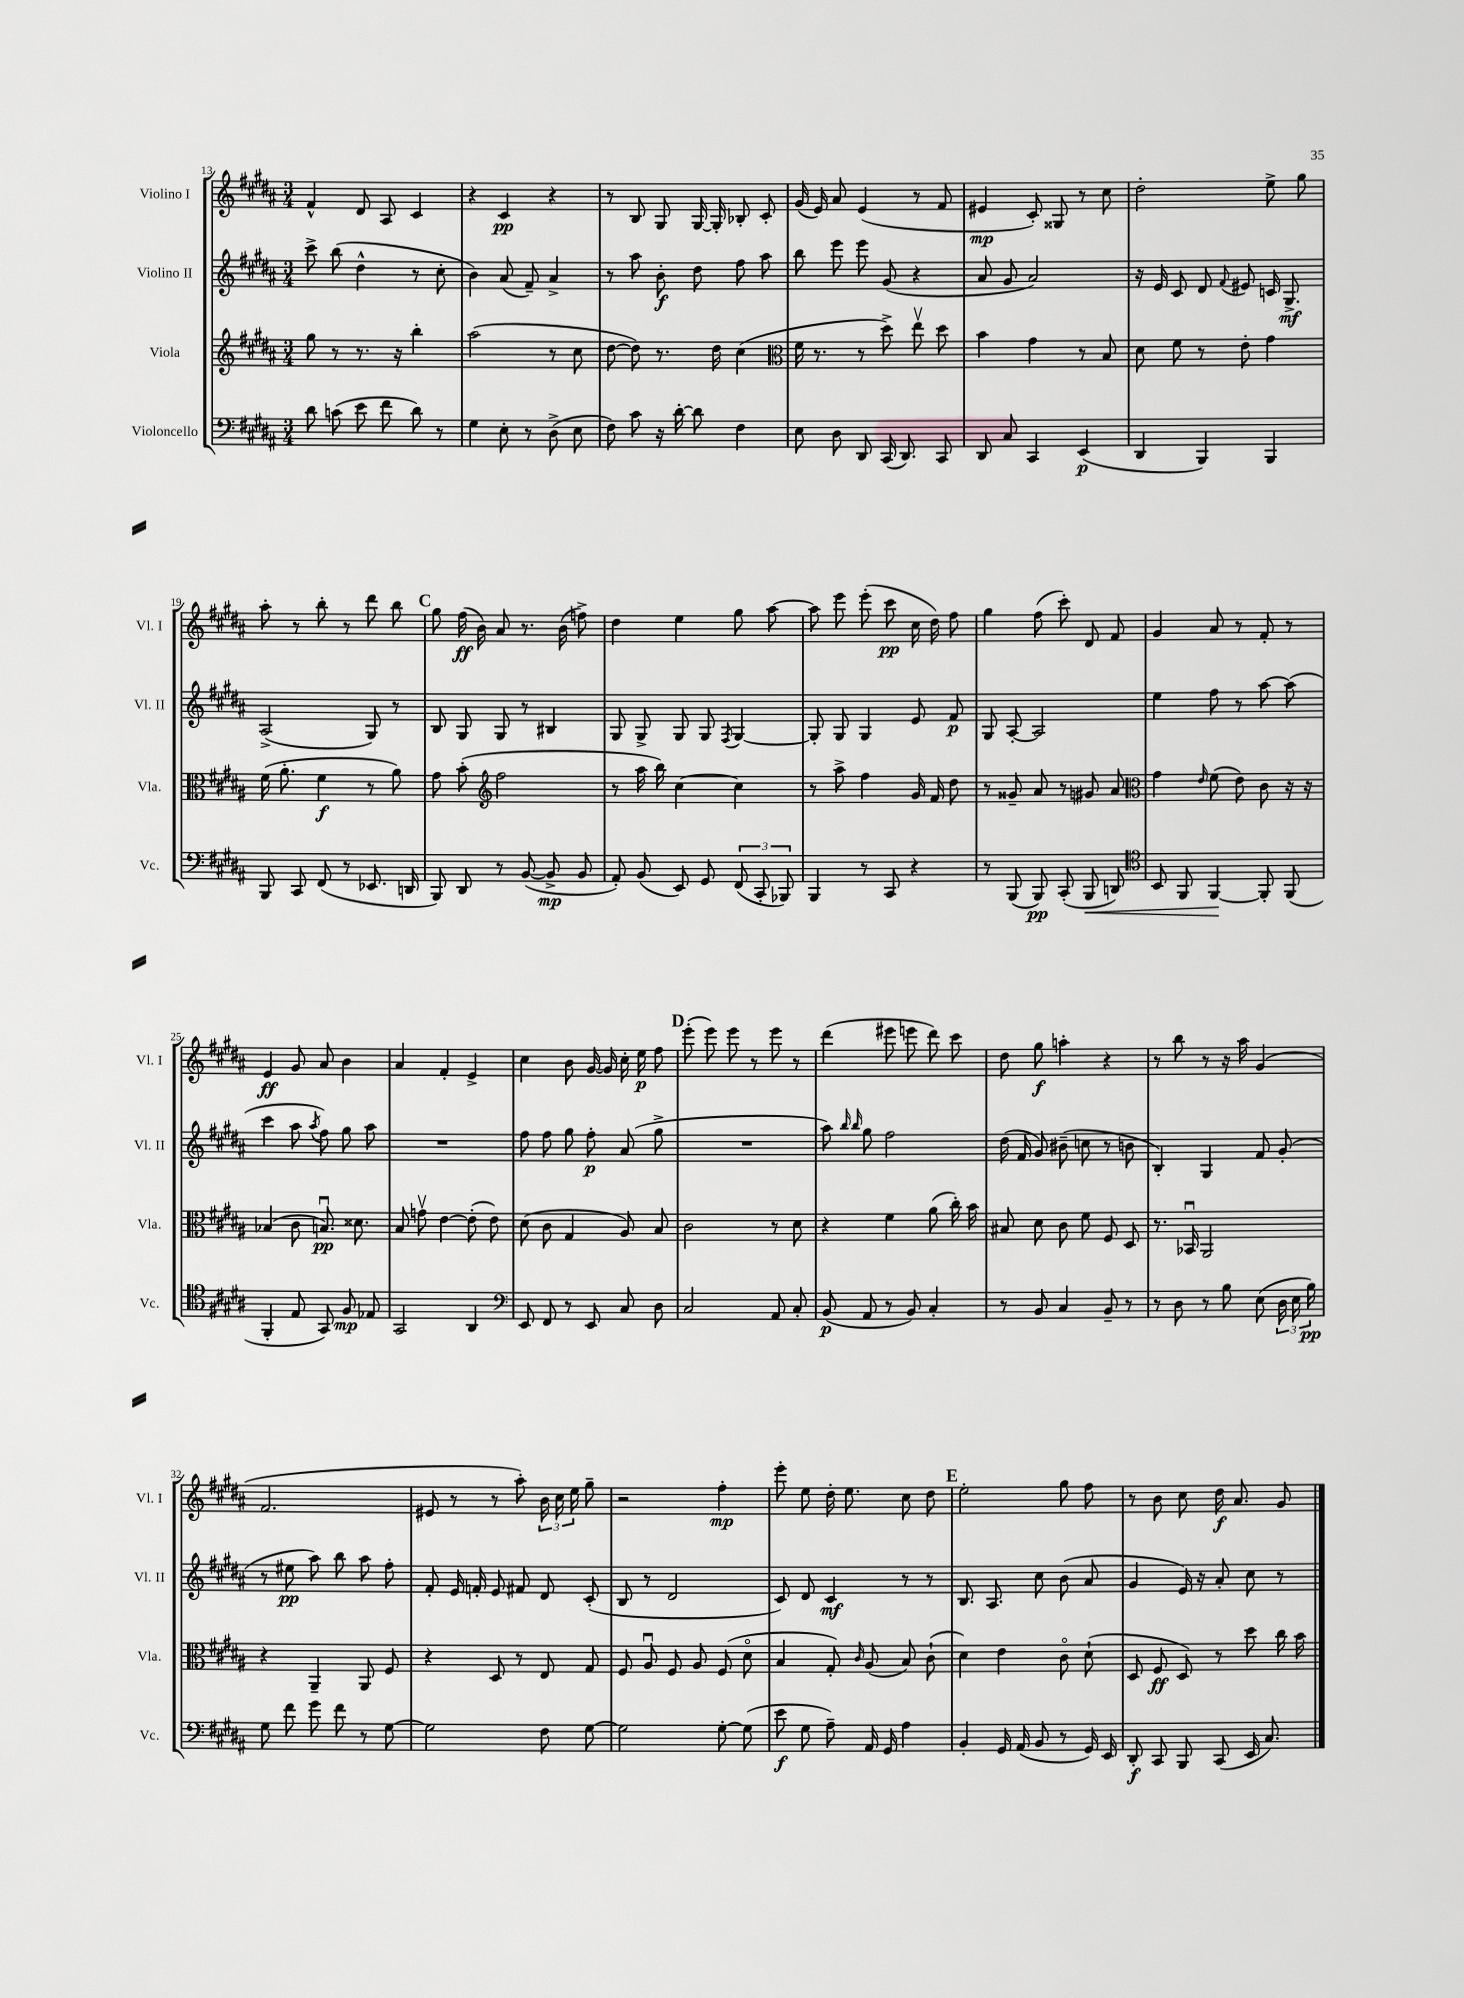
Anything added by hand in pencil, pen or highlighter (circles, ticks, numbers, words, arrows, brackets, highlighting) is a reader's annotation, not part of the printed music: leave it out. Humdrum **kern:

**kern	**kern	**kern	**kern
*staff4	*staff3	*staff2	*staff1
*clefF4	*clefG2	*clefG2	*clefG2
*k[f#c#g#d#a#]	*k[f#c#g#d#a#]	*k[f#c#g#d#a#]	*k[f#c#g#d#a#]
*M3/4	*M3/4	*M3/4	*M3/4
8d#	8gg#	8ccc#^	4f#^^
(8c	8r	(8bb	.
8e	8.r	4dd#^^	8d#
8f#	.	.	8A#
.	16r	.	.
8d#)	4bb'	8r	4c#
8r	.	8cc#'	.
=	=	=	=
4G#	(2aa#	4b)	4r
8E'	.	(8a#	4c#
8r	.	8f#~)	.
(8D#^	8r	4a#^	4r
8E	8cc#	.	.
=	=	=	=
8F#)	[8dd#	8r	8r
8c#	8dd#])	8aa#	8B
16r	8.r	8b'	8G#
[16d#'	.	.	.
8d#]	.	8dd#	[16G#
.	16dd#	.	16G#']
4F#	(4cc#	8ff#	8B-'
.	.	8aa#	8c#'
=	=	=	=
*	*clefC3	*	*
8E	16f#	8bb	(16g#
.	8.r	.	16e)
8D#	.	8eee	8a#
8DD#	8r	8eee	(4e
(16CC#	8dd#^)	(8g#	.
8.DD#)	.	.	.
.	8eev	4r	8r
8CC#	8dd#	.	8f#
=	=	=	=
8DD#	4b	8a#	4e#
8C#	.	8g#	.
4CC#	4g#	2a#)	8c#')
.	.	.	8G##
(4EE	8r	.	8r
.	8B	.	8cc#
=	=	=	=
4DD#	8d#	16r	2dd#'
.	.	16e	.
.	8f#	8c#	.
4BBB)	8r	8d#	.
.	.	8qqf#	.
.	8e'	8e#	.
4BBB	4g#	16c	8ee^
.	.	8.G#^	.
.	.	.	8gg#
=	=	=	=
8BBB	(16f#	(2A#^	8aa#'
.	8.a#'	.	.
8CC#	.	.	8r
(8FF#	4f#	.	8bb'
8r	.	.	8r
8.EE-	8r	8G#)	8ddd#
.	8a#)	8r	8bb
16DD	.	.	.
=	=	=	=
8BBB)	8g#	8B	8gg#
8DD#	(8b'	8G#	(16ff#
.	.	.	16b)
*	*clefG2	*	*
8r	2ff#	8G#	8a#
([8BB	.	8r	8.r
8BB^]	.	4B#	.
.	.	.	(16b
8BB	.	.	8ff^)
=	=	=	=
8AA#')	8r	8G#	4dd#
(8BB	16aa#	8G#^	.
.	16bb)	.	.
8EE)	[4cc#	8G#	4ee
8GG#	.	8G#	.
.	.	8qF#	.
(12FF#	4cc#]	[4G#	8gg#
12CC#'	.	.	.
.	.	.	[8aa#
12BBB-)	.	.	.
=	=	=	=
4BBB	8r	8G#']	8aa#]
.	8aa#^	8G#	8eee
8r	4ff#	4G#	(8eee'
8CC#	.	.	8ccc#
4r	16g#	8e	16cc#
.	16f#	.	16dd#)
.	8dd#	8f#	8ff#
=	=	=	=
8r	8r	8G#	4gg#
(8BBB	8g##~	[8A#'	.
8BBB)	8a#	2A#]	(8ff#
(8CC#'	8r	.	8ccc#')
8BBB	8g#	.	8d#
8DD)	8a#	.	8f#
=	=	=	=
*clefC4	*clefC3	*	*
8BB	4g#	4ee	4g#
8FF#	.	.	.
.	16qqe	.	.
[4FF#	(8f#	8ff#	8a#
.	8e)	8r	8r
8FF#']	8c#	[8aa#	8f#'
(8FF#	16r	(8aa#]	8r
.	16r	.	.
=	=	=	=
4FF#'	(4B-	4ccc#	4e
8E	8c#	8aa#	8g#
.	.	8qaa#	.
8GG#)	8.Bu)	8ff#)	8a#
8F#	.	8gg#	4b
.	8.d##	.	.
8E-	.	8aa#	.
=	=	=	=
2GG#	8B	2.r	4a#
.	8gv	.	.
.	[4e	.	4f#'
4AA#	(8e']	.	4e^
.	8e)	.	.
=	=	=	=
*clefF4	*	*	*
8EE	(8d#	8ff#	4cc#
8FF#	8c#	8ff#	.
8r	4G#	8gg#	8b
8EE	.	8ff#'	[16g#
.	.	.	16g#]
8C#	8A#)	(8a#	16cc#'
.	.	.	16ee
8D#	8B	8gg#^	8ff#
=	=	=	=
2C#	2c#	2.r	(8eee'
.	.	.	8eee)
.	.	.	8eee
.	.	.	8r
8AA#	8r	.	8eee
8C#'	8d#	.	8r
=	=	=	=
(8BB	4r	8aa#)	(4ddd#
.	.	16qqbb	.
.	.	16qqbb	.
8AA#	.	8gg#	.
8r	4f#	2ff#	8eee#
8BB)	.	.	8eee
4C#'	(8a#	.	8ddd#)
.	16cc#')	.	8ccc#
.	16b	.	.
=	=	=	=
8r	8B#	(16dd#	8dd#
.	.	16f#	.
8BB	8d#	8g#)	8gg#
4C#	8c#	(8b#~	4aa'
.	8f#	8cc	.
8BB~	8F#	8r	4r
8r	8D#	8b	.
=	=	=	=
8r	8.r	4B')	8r
8D#	.	.	8bb
.	16BB-u	.	.
8r	2AA#	4G#	8r
8B	.	.	16r
.	.	.	16aa#
(8E	.	8f#	(4g#
24D#	.	(8g#'	.
24E	.	.	.
24B)	.	.	.
=	=	=	=
8G#	4r	8r	2.f#
8f#	.	8ee#	.
8g#	4AA#~	8aa#)	.
8f#	.	8bb	.
8r	8AA#	8aa#	.
[8G#	8F#	8ff#'	.
=	=	=	=
2G#]	4r	8f#'	8e#
.	.	16e	8r
.	.	16f'	.
.	8D#	8e	8r
.	8r	8f#	8aa#')
8F#	8E	8d#	24b
.	.	.	24cc#
.	.	.	24ee
[8G#	8G#	(8c#'	8gg#~
=	=	=	=
2G#]	8F#	8B	2r
.	8A#u	8r	.
.	8F#	2d#	.
.	8A#	.	.
[8G#'	(8F#	.	4ff#'
(8G#]	8d#o	.	.
=	=	=	=
8e	4B	8c#)	8eee'
8G#	.	8d#	8ee
8A#~)	8G#')	4c#	16dd#'
.	.	.	8.ee
.	16qqc#	.	.
16AA#	(8A#	.	.
16GG#	.	.	.
4A#	8B)	8r	8cc#
.	(8c#`	8r	8dd#
=	=	=	=
4BB'	4d#)	8.B	2ee'
.	.	8.A#	.
16GG#	4e	.	.
(16AA#	.	.	.
8BB	.	8cc#	.
8r	8c#o	(8b	8gg#
16GG#)	(8d#`	8a#	8ff#
16EE	.	.	.
=	=	=	=
8DD#'	8D#	4g#	8r
8CC#	8F#	.	8b
8BBB	8D#)	16e)	8cc#
.	.	16r	.
(8CC#	8r	8a#'	16dd#
.	.	.	8.a#
16EE	8dd#	8cc#	.
8.C#)	.	.	.
.	16cc#	8r	8g#
.	16b	.	.
==	==	==	==
*-	*-	*-	*-
